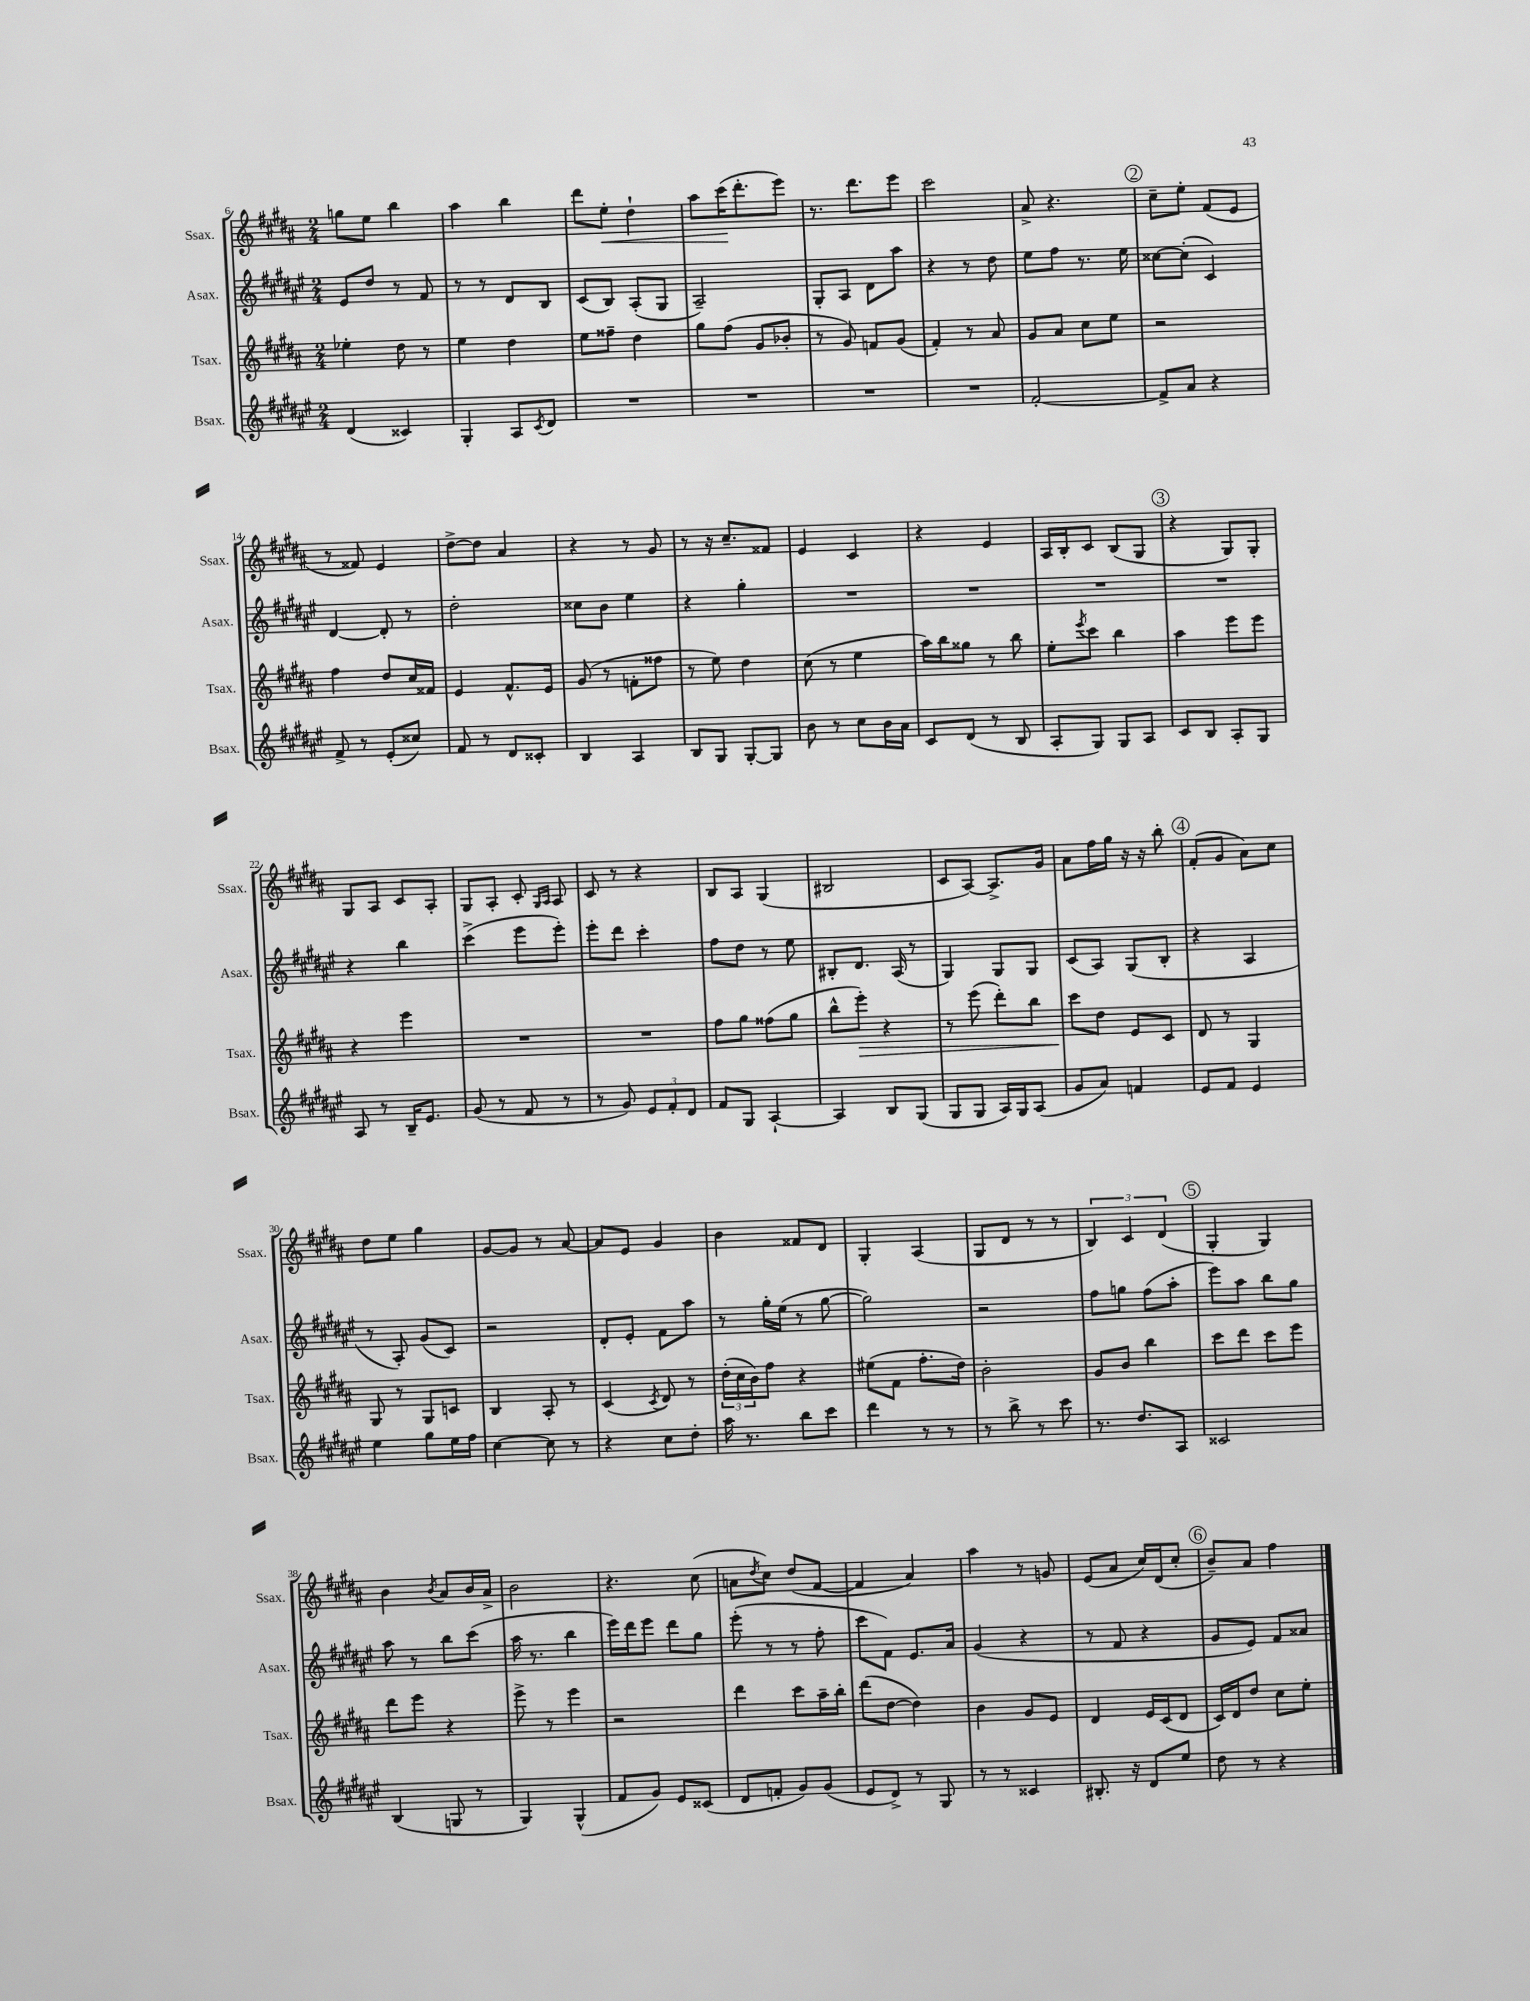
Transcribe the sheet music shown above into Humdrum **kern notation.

**kern	**kern	**kern	**kern
*staff4	*staff3	*staff2	*staff1
*clefG2	*clefG2	*clefG2	*clefG2
*k[f#c#g#d#a#e#]	*k[f#c#g#d#a#]	*k[f#c#g#d#a#e#]	*k[f#c#g#d#a#]
*M2/4	*M2/4	*M2/4	*M2/4
(4d#/	4ee-'\	8e#/L	8gg\L
.	.	8dd#/J	8ee\J
4c##/)	8dd#\	8r	4bb\
.	8r	8f#/	.
=	=	=	=
4G#'/	4ee\	8r	4aa#\
.	.	8r	.
8A#/L	4dd#\	8d#/L	4bb\
8qc#/	.	.	.
8d#/J	.	8B/J	.
=	=	=	=
2r	8ee\L	(8c#/L	8ddd#\L
.	8ff##~\J	8B/J)	8ee'\J
.	4dd#\	(8A#'/L	4dd#`\
.	.	8G#/J	.
=	=	=	=
2r	8gg#\L	2A#~/)	8aa#\L
.	(8ff#\J	.	(16ccc#\K
.	.	.	8.ddd#'\
.	8g#/L	.	.
.	8b-'/J	.	8eee\J)
=	=	=	=
2r	8r	8G#'/L	8.r
.	8g#/)	8A#/J	.
.	.	.	8.ddd#\L
.	8f/L	8d#\L	.
.	(8g#/J	8aa#\J	8eee\J
=	=	=	=
2r	4f#'/)	4r	2ccc#\
.	8r	8r	.
.	8a#/	8dd#\	.
=	=	=	=
[2f#'/	8g#/L	8ee#\L	8a#^/
.	8a#/J	8ff#\J	4.r
.	8cc#\L	8.r	.
.	8ee\J	.	.
.	.	16ee#\	.
=	=	=	=
8f#^/]L	2r	[8cc##\L	8cc#~\L
8a#/J	.	(8cc##'\]J	8ee'\J
4r	.	4c#/)	(8f#/L
.	.	.	8e/J
=	=	=	=
8f#^/	4ff#\	[4d#/	8r
8r	.	.	8f##/)
(8e#'/L	8dd#/L	8d#'/]	4e/
8cc##/J)	16cc#/L	8r	.
.	16f##/JJ	.	.
=	=	=	=
8f#/	4e/	2dd#'\	[8dd#^\L
8r	.	.	8dd#\]J
8d#/L	8.f#^^/L	.	4a#/
8c##'/J	.	.	.
.	16e/Jk	.	.
=	=	=	=
4B/	(8g#/	8cc##\L	4r
.	8r	8b\J	.
4A#/	8f'\L	4ee#\	8r
.	8ff##\J	.	8g#/
=	=	=	=
8B/L	8r	4r	8r
8G#/J	8ee\)	.	16r
.	.	.	8.cc#~/L
[8G#'/L	4dd#\	4gg#'\	.
8G#/]J	.	.	8f##/J
=	=	=	=
8b\	(8cc#\	2r	4e/
8r	8r	.	.
8cc#\L	4ee\	.	4c#/
16b\L	.	.	.
16a#\JJ	.	.	.
=	=	=	=
8c#/L	16aa#\LL)	2r	4r
.	16bb\J	.	.
(8d#/J	8gg##\J	.	.
8r	8r	.	4e/
8B/	8bb\	.	.
=	=	=	=
8A#'/L	8ee'\L	2r	16A#/LL
.	.	.	16B'/J
.	8qeee/	.	.
8G#/J)	8ccc#\J	.	8c#/J
8G#/L	4bb\	.	(8B/L
8A#/J	.	.	8G#/J
=	=	=	=
8c#/L	4aa#\	2r	4r
8B/J	.	.	.
8A#'/L	8eee\L	.	8G#/L)
8G#/J	8eee\J	.	8G#'/J
=	=	=	=
8A#/	4r	4r	8G#/L
8r	.	.	8A#/J
16B~/LK	4eee\	4bb\	8c#/L
8.e#/J	.	.	.
.	.	.	8A#'/J
=	=	=	=
(8g#/	2r	(4ccc#^\	8G#/L
8r	.	.	8A#'/J
8f#/	.	8eee#\L	8c#'/
.	.	.	16qqG#/LL
.	.	.	16qqA#/JJ
8r	.	8eee#'\J)	8A#/
=	=	=	=
8r	2r	8eee#'\L	8c#/
8g#/)	.	8ddd#\J	8r
12e#/L	.	4ccc#'\	4r
12f#'/	.	.	.
12d#/J	.	.	.
=	=	=	=
8f#/L	8ff#\L	8ff#\L	8B/L
8G#/J	8gg#\J	8dd#\J	8A#/J
[4A#`/	(8ff##\L	8r	(4G#/
.	8gg#\J	8ee#\	.
=	=	=	=
4A#/]	8bb^^\L	8B#'/L	2B#/
.	8eee'\J)	8.d#/J	.
8B/L	4r	.	.
.	.	(16A#/	.
(8G#/J	.	8r	.
=	=	=	=
8G#/L	8r	4G#/)	8c#/L
8G#/J	(8eee\	.	[8A#/J)
16A#/LL)	8ddd#'\L)	8G#/L	8.A#^/]L
16G#/J	.	.	.
(8A#/J	8bb\J	8G#/J	.
.	.	.	16g#/Jk
=	=	=	=
8g#/L	8ccc#\L	(8c#/L	8a#\L
8a#/J)	8dd#\J	8A#/J)	16ff#\L
.	.	.	16gg#\JJ
4f/	8e/L	(8G#/L	16r
.	.	.	16r
.	8c#/J	8B'/J	8bb'\
=	=	=	=
8e#/L	8d#/	4r	(8f#'/L
8f#/J	8r	.	8g#/J
4e#/	4G#/	4A#/	8a#\L)
.	.	.	8cc#\J
=	=	=	=
4ee#\	8G#/	8r	8dd#\L
.	8r	8A#'/)	8ee\J
8gg#\L	8G#/L	(8g#/L	4gg#\
16ee#\L	8c/J	8c#/J)	.
16ff#\JJ	.	.	.
=	=	=	=
[4cc#\	4B/	2r	[8g#/L
.	.	.	8g#/]J
8cc#\]	8A#'/	.	8r
8r	8r	.	[8a#/
=	=	=	=
4r	(4c#/	8d#'/L	8a#/]L
.	.	8e#'/J	8e/J
.	8qc#/	.	.
8cc#\L	8d#/)	8f#\L	4g#/
8dd#'\J	8r	8aa#\J	.
=	=	=	=
16aa#\	(24dd#'\LL	8r	4b\
.	24cc#\	.	.
8.r	.	.	.
.	24b\J)	.	.
.	8ff#\J	16gg#'\LL	.
.	.	(16ee#\JJ	.
8bb\L	4r	8r	8f##/L
8ccc#\J	.	[8gg#\	8d#/J
=	=	=	=
4ddd#\	(8ee#\L	2gg#\])	4G#'/
.	8f#\J	.	.
8r	8.ff#'\L	.	(4A#/
8r	.	.	.
.	16dd#\Jk)	.	.
=	=	=	=
8r	2b'\	2r	8G#/L
8bb^\	.	.	8d#/J
8r	.	.	8r
8ccc#\	.	.	8r
=	=	=	=
8.r	8g#/L	8ff#\L	6B/)
.	8b/J	8gg\J	.
.	.	.	6c#/
8.dd#/L	.	.	.
.	4bb\	(8ff#\L	.
.	.	.	(6d#/
8A#/J	.	8aa#'\J	.
=	=	=	=
2c##/	8ccc#\L	8eee#\L)	4G#'/
.	8ddd#\J	8aa#\J	.
.	8ccc#\L	8bb\L	4G#/)
.	8eee\J	8gg#\J	.
=	=	=	=
(4B/	8ddd#\L	8aa#\	4b\
.	8eee\J	8r	.
.	.	.	8qb/
8G/	4r	8bb\L	8a#/L
8r	.	(8ccc#\J	16b/L
.	.	.	16a#^/JJ
=	=	=	=
4G#/)	8eee^\	16aa#\	2b\
.	.	8.r	.
.	8r	.	.
(4G#^^/	4eee\	4bb\	.
=	=	=	=
8f#/L	2r	16eee#\LL)	4.r
.	.	16ddd#\J	.
8g#/J)	.	8eee#\J	.
8e#/L	.	8ddd#\L	.
(8c##/J	.	8gg#\J	(8cc#\
=	=	=	=
8d#/L	4ddd#\	(8eee#'\	8a\L
.	.	.	8qdd#/
8f'/J	.	8r	8cc#\J)
8g#/L)	8ccc#\L	8r	(8dd#/L
(8g#/J	16aa#~\L	8ff#'\	[8f#/J
.	16bb'\JJ	.	.
=	=	=	=
8e#/L	(8ddd#\L	8ccc#\L	4f#/]
8d#^/J)	[8dd#\J	8f#\J)	.
8r	4dd#\])	8.e#/L	4a#/)
8G#/	.	.	.
.	.	16a#/Jk	.
=	=	=	=
8r	4b\	(4g#/	4aa#\
8r	.	.	.
4c##/	8g#/L	4r	8r
.	8e/J	.	8g/
=	=	=	=
8.B#'/	4d#/	8r	(8e/L
.	.	8f#/	8a#/J
16r	.	.	.
8d#/L	16e/LL	4r	16cc#/LL)
.	(16c#/J	.	(16d#/J
8ee#/J	8d#/J	.	8cc#'/J
=	=	=	=
8dd#\	16c#/LL)	8g#/L	8b~/L)
.	16d#/J	.	.
8r	8dd#/J	8e#/J)	8a#/J
4r	8cc#\L	8f#/L	4ff#\
.	8ee'\J	8a##/J	.
==	==	==	==
*-	*-	*-	*-
